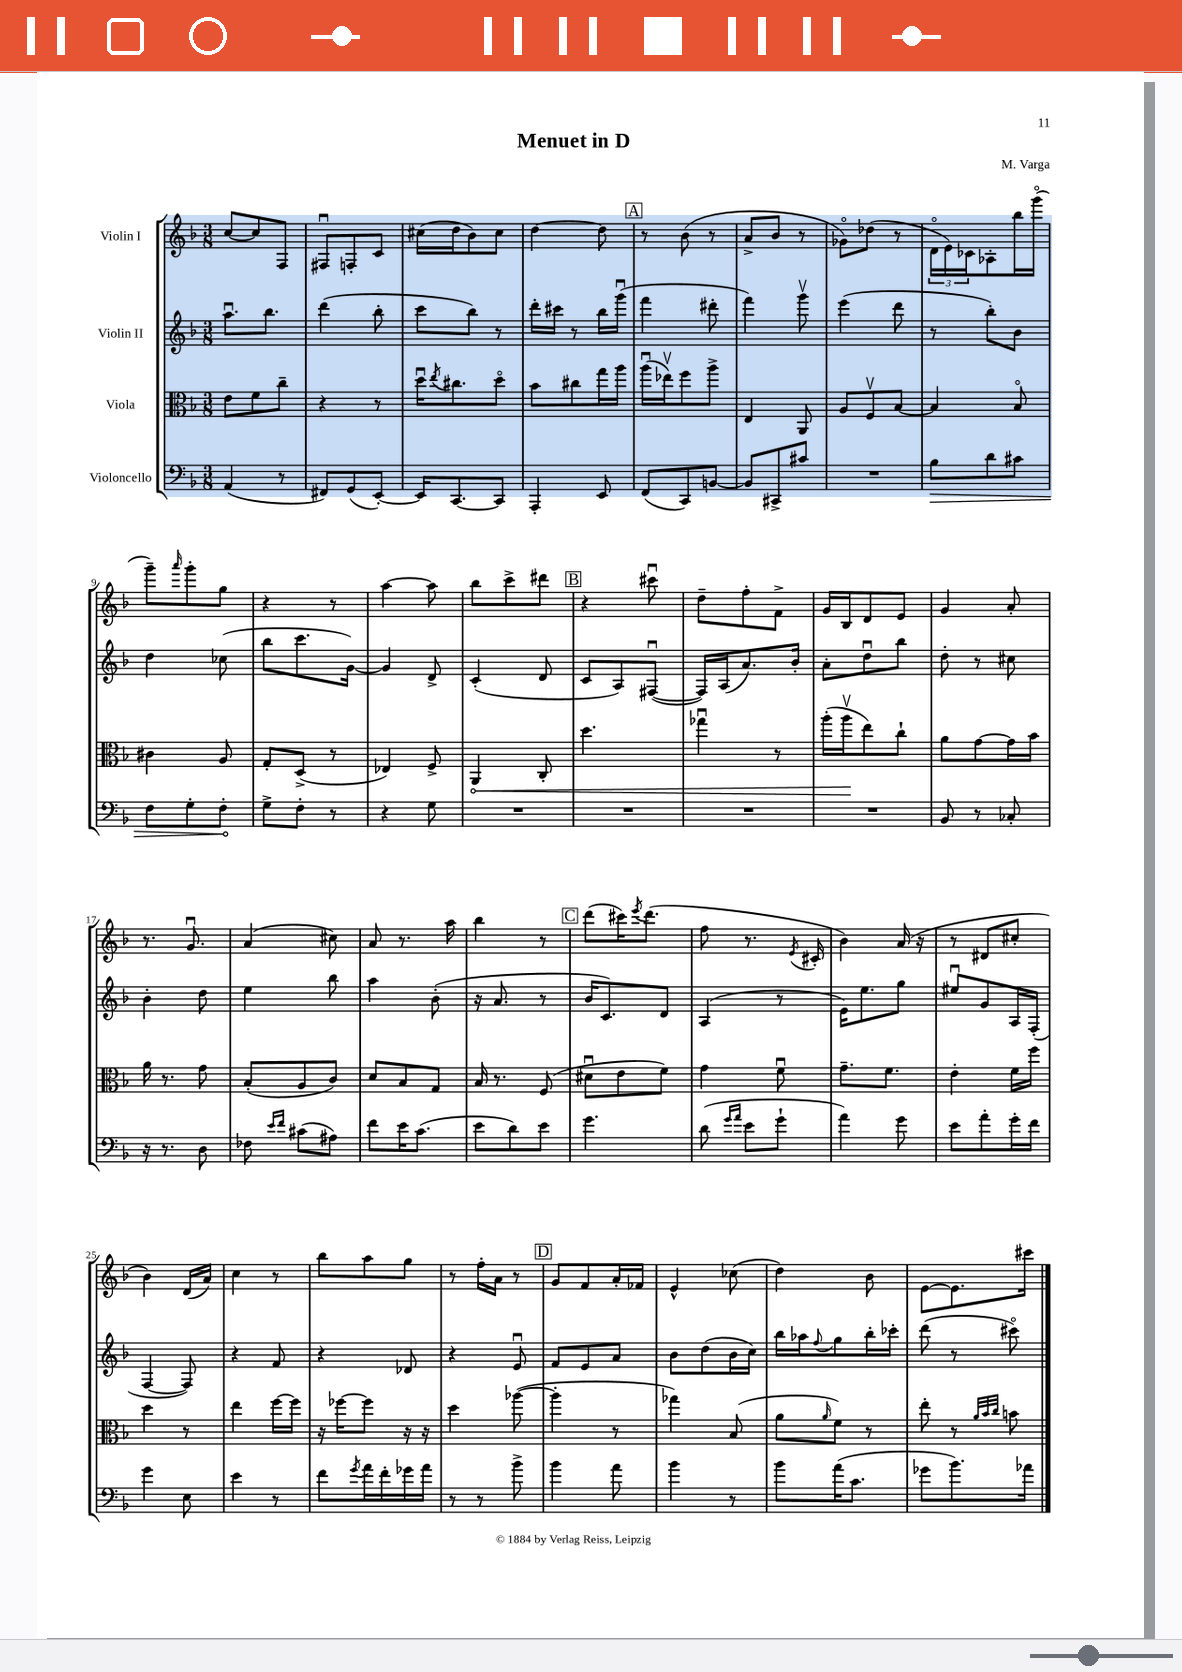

**kern	**kern	**kern	**kern
*staff4	*staff3	*staff2	*staff1
*clefF4	*clefC3	*clefG2	*clefG2
*k[b-]	*k[b-]	*k[b-]	*k[b-]
*M3/8	*M3/8	*M3/8	*M3/8
(4AA/	8e\L	8.aau\L	[8cc/L
.	8f\	.	8cc/]
.	.	8.bb-\J	.
8r	8cc~\J	.	8F/J
=	=	=	=
8FF#/L)	4r	(4ddd\	8F#u/L
(8GG/	.	.	8F'/
[8EE'/J)	8r	8bb-'\	8c/J
=	=	=	=
16EE/]LK	16ddu\LK	8ccc\L	(16cc#\LL
.	8qee/	.	.
[8.CC/	8.cc#\	.	16dd\J
.	.	8bb-\J)	8b-\)
8CC/]J	8ddo\J	8r	8cc#\J
=	=	=	=
4AAA'/	8b-\L	16ddd'\LL	[4dd\
.	.	16ccc#\JJ	.
.	8cc#\	8r	.
8EE/	16gg\L	16bb-\LL	8dd\]
.	16aa\JJ	(16gggu\JJ	.
=	=	=	=
(8FF/L	(16aau\LL	4fff\	8r
.	16ee-v\J)	.	.
8CC/)	8ff\	.	(8b-\
[8BB/J	8aa^\J	8ddd#'\	8r
=	=	=	=
8BB/]L	4E/	4fff\)	8a^/L
8CC#^/	.	.	8b-/J
8c#/J	8AA/	8gggv\	8r
=	=	=	=
4.r	8A/L	(4eee\	8g-o\L)
.	8Fv/	.	(8dd-\J
.	[8B-/J	8ddd\	8r
=	=	=	=
8B-\L	4B-/]	8r	24do\LL
.	.	.	24e\)
.	.	.	24c-\J
8d\	.	8bb-'\L)	8A-'\
8c#\J	8B-o/	8b-\J	16bb-\L
.	.	.	(16gggo\JJ
=	=	=	=
8F\L	4c#\	4dd\	8ggg~\L)
.	.	.	16qqaaa/
8G'\	.	.	8ggg'\
8F'\J	8A/	(8cc-\	8gg\J
=	=	=	=
8G^\L	8G'/L	8bb-\L	4r
8F'\J	(8D^/J	8.ccc\	.
8r	8r	.	8r
.	.	[16g\Jk)	.
=	=	=	=
4r	4E-/)	4g/]	[4aa\
8G\	8F^/	8d^/	8aa\]
=	=	=	=
4.r	4AA/	(4c'/	8bb-\L
.	.	.	8ccc^\
.	8C'/	8d/	8ddd#\J
=	=	=	=
4.r	4.dd\	8c/L	4r
.	.	8A/)	.
.	.	([8F#u/J	8ccc#u\
=	=	=	=
4.r	4gg-u\	16F#/]LL)	8dd~\L
.	.	(16A/J	.
.	.	8.a/)	8ff'\
.	8r	.	8f^\J
.	.	16b-'/Jk	.
=	=	=	=
4.r	(16aa'\LL	8a'\L	16g/LL
.	16aav\J	.	16B-/J
.	8ee\)	8ddu\	8d/
.	8cc`\J	8bb-\J	8e/J
=	=	=	=
8BB-/	8a\L	8dd'\	4g/
8r	[8g\	8r	.
8C-'/	16g\]L	8cc#\	8a'/
.	16b-\JJ	.	.
=	=	=	=
16r	16a\	4b-'\	8.r
8.r	8.r	.	.
.	.	.	8.gu/
8D\	8g\	8dd\	.
=	=	=	=
8F-\	(8B-'/L	4ee\	(4a/
16qqe/LL	.	.	.
16qqf/JJ	.	.	.
(8c#\L	8A/	.	.
8A#\J)	8c/J)	8bb-\	8cc#\)
=	=	=	=
8f\L	8d/L	4aa\	8a/
16e\K	8B-/	.	8.r
(8.c\J	.	.	.
.	8G/J	(8b-'\	.
.	.	.	16aa\
=	=	=	=
8e\L	16B-/	16r	4bb-\
.	8.r	8.a/	.
8d\)	.	.	.
8e\J	(8F/	8r	8r
=	=	=	=
4.g\	8d#u\L	16b-/LK	(8ddd\L
.	.	8.c/)	.
.	8e\	.	16ccc#\K)
.	.	.	8qeee/
.	.	.	(8.ddd\J
.	8f\J)	8d/J	.
=	=	=	=
(8d\	4g\	(4A/	8ff\
16qqg/LL	.	.	.
16qqa/JJ	.	.	.
8e\L	.	.	8.r
8g`\J	8fu\	8r	.
.	.	.	8qe/
.	.	.	16c#'/
=	=	=	=
4a\)	8.g~\L	16e\LK)	4b-\)
.	.	8.ee\	.
.	8.f\J	.	.
8g\	.	8gg\J	(16a/
.	.	.	16r
=	=	=	=
8e\L	4e'\	8ee#u/L	8r
8a'\	.	8g/	8d#/L
16g'\L	16f\LL	16A/L	8cc#'/J
16f\JJ	16ff\JJ	(16F'/JJ	.
=	=	=	=
4g\	4dd\	[4F/	4b-\)
8E\	8r	8F/])	(16d/LL
.	.	.	16a/JJ)
=	=	=	=
4e\	4ee\	4r	4cc\
8r	[16ff\LL	8f/	8r
.	16ff\]JJ	.	.
=	=	=	=
8f\L	16r	4r	8bb-\L
.	[16ff-\LK	.	.
8qg/	.	.	.
16a\L	8ff-\]J	.	8aa\
16f'\	.	.	.
16g-\	16r	8d-/	8gg\J
16a\JJ	16r	.	.
=	=	=	=
8r	4dd\	4r	8r
8r	.	.	16ff'\LL
.	.	.	16a\JJ
8b-^\	([8aa-\	8eu/	8r
=	=	=	=
4b-\	4aa-'\]	8f/L	8g/L
.	.	8e/	8f/
8a\	8r	8a/J	16a'/L
.	.	.	16f-/JJ
=	=	=	=
4b-\	4gg-\)	8b-\L	4e^^/
.	.	(8dd\	.
8r	(8B-/	16b-\L	(8cc-\
.	.	16cc\JJ)	.
=	=	=	=
8b-\L	8a\L	16bb-\LL	4dd\)
.	.	16aa-\J	.
.	16qqa/	8qqff/	.
(16a\K	8f\J)	8gg\	.
8.c\J	.	.	.
.	8r	16bb-'\L	8b-\
.	.	16ccc-'\JJ	.
=	=	=	=
8g-\L	8ee'\	(8ddd\	[8e\L
8.b-\)	8r	8r	8.e\]
.	32qqa/LLL	.	.
.	32qqb-/	.	.
.	32qqcc/JJJ	.	.
.	8b\	8ccc#o\)	.
16a-\Jk	.	.	16ccc#\Jk
==	==	==	==
*-	*-	*-	*-
